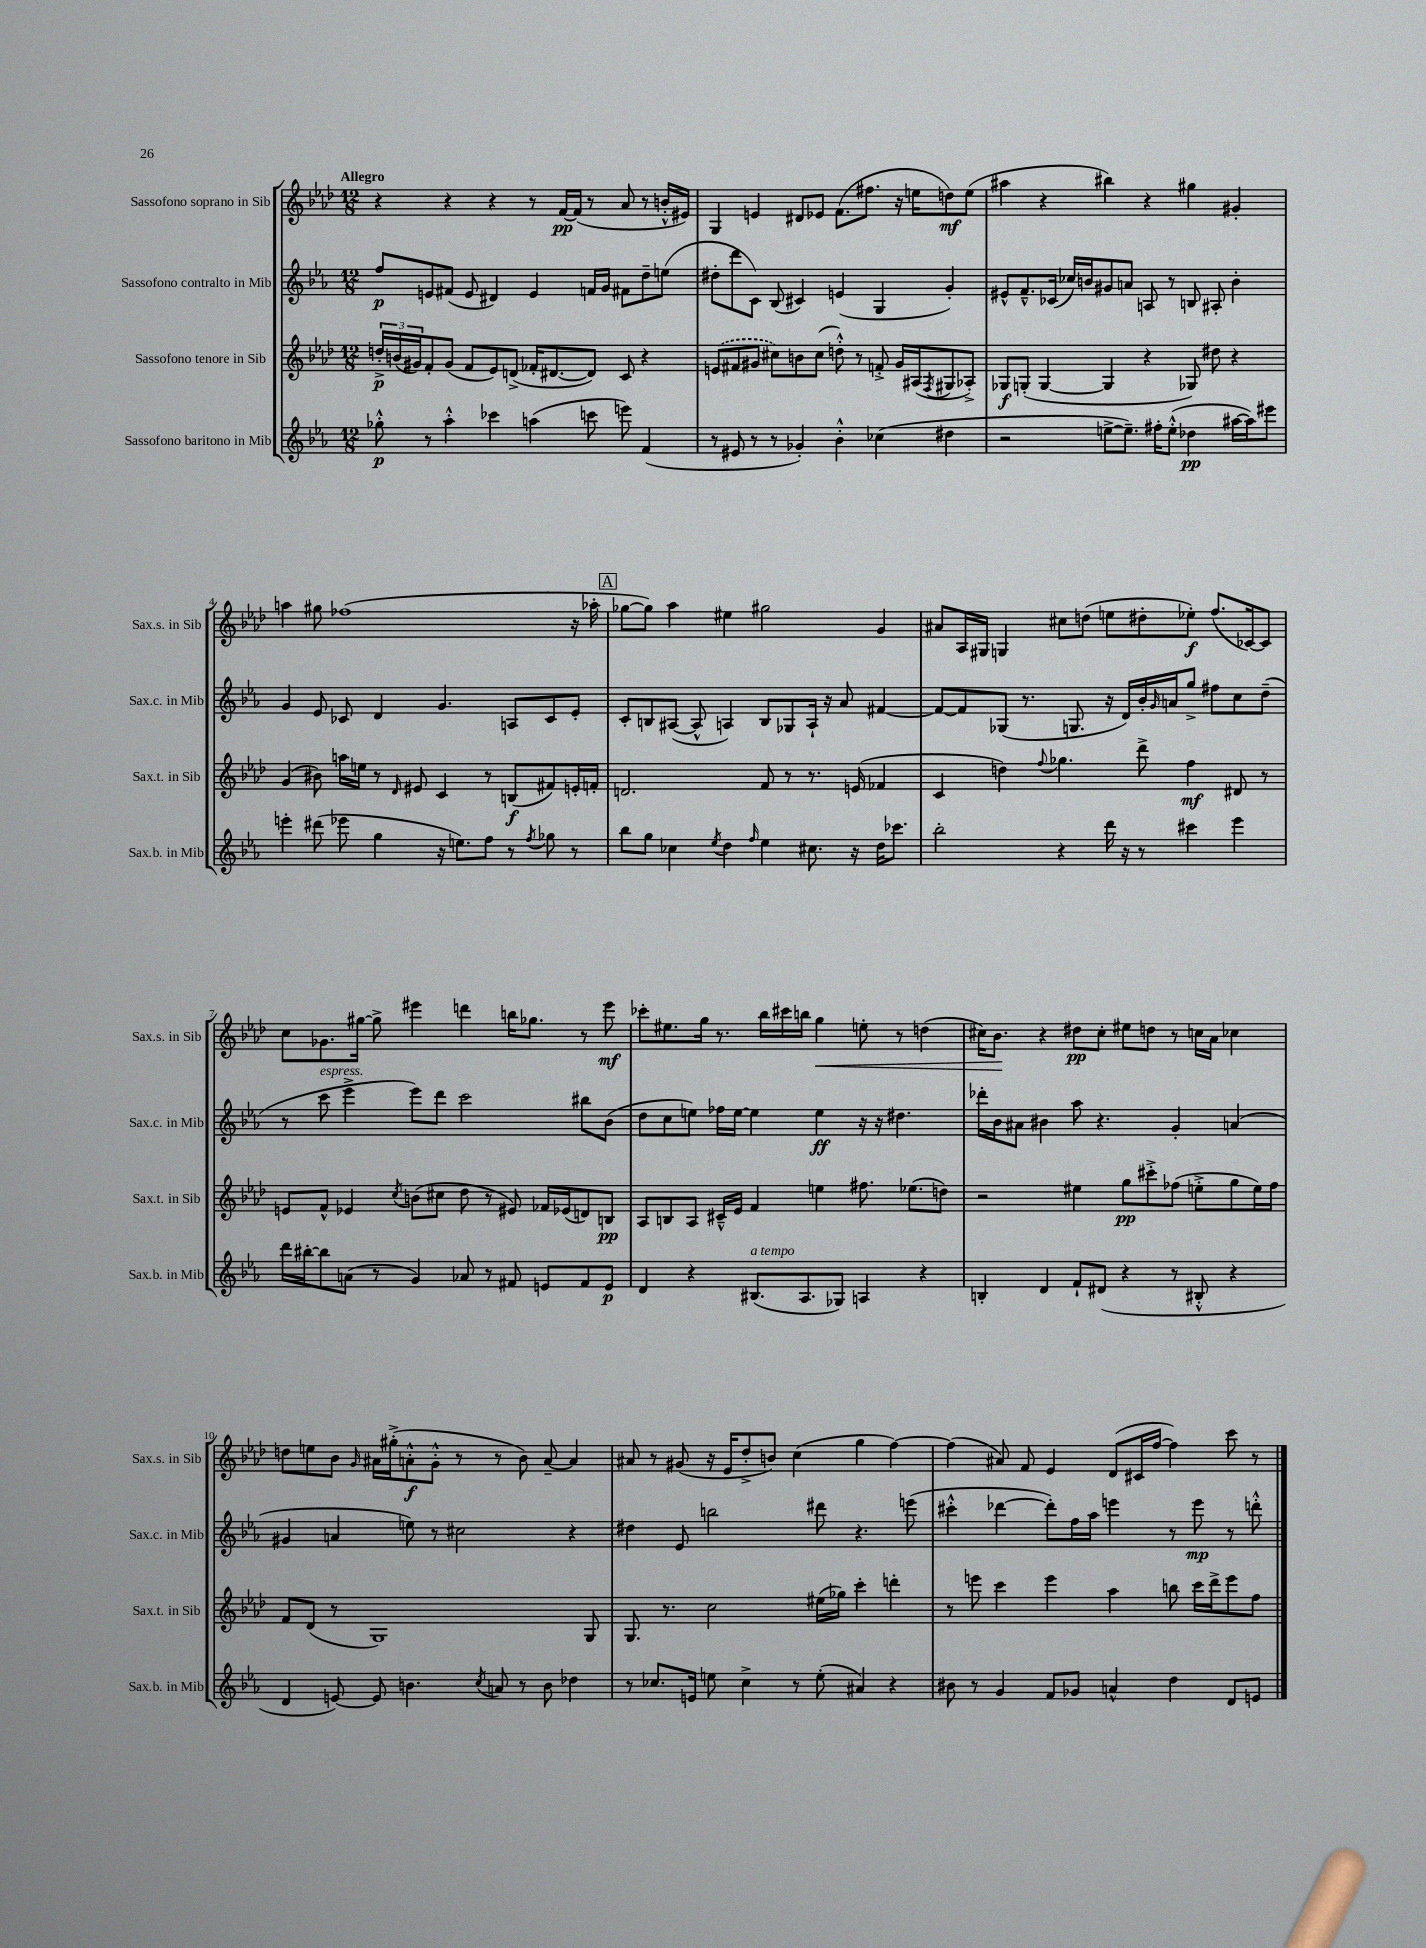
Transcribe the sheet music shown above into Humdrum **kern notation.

**kern	**kern	**kern	**kern
*staff4	*staff3	*staff2	*staff1
*clefG2	*clefG2	*clefG2	*clefG2
*k[b-e-a-]	*k[b-e-a-d-]	*k[b-e-a-]	*k[b-e-a-d-]
*M12/8	*M12/8	*M12/8	*M12/8
8gg-'^^	24dd'^	8ff	4r
.	(24b	.	.
.	24g#)	.	.
8r	8f'	8e	.
4aa-'^^	(8g#	(8f#	4r
.	8f	8e	.
4ccc-	8e-)	4d#)	4r
.	(8d^	.	.
(4aa	16f-'	4e	8r
.	[8.d#	.	.
.	.	.	[16f
.	.	.	(16f]
8ccc	8d#])	16f	8r
.	.	16g	.
8eee)	8c	8f#	8a-
(4f	4r	8dd~	8r
.	.	(8ee	16b'^^
.	.	.	16e#)
=	=	=	=
8r	(8e	8dd#'	4G
8e#	8f#	8ddd	.
8r	8g#	8c)	4e
8r	8cc#)	(8B-	.
4g-')	8b	4c#)	8d#
.	(8cc#	.	8e-
4b-'^^	8dd'^^)	(4e	(8.f
.	8r	.	.
.	.	.	8.ff#
(4cc-	8f'^	4G	.
.	16g#	.	16r
.	(16A#	.	16ee
.	8qF	.	.
4dd#	8G#	4g')	8dd)
.	8A-'^)	.	(8ee
=	=	=	=
2r	8G-	8e#^^	4aa#
.	(8G'	8.f~^^	.
.	[4G	.	4r
.	.	(16c-	.
.	.	16cc-)	.
.	.	16b	.
[8ee^	4G]	8g#	4bb#)
8.ee~])	.	8a	.
.	4r	8A	4r
16ff#'	.	.	.
(8ee'^^	.	8r	.
4dd-	8G-)	8B	4gg#
.	8dd#	8A#'	.
[16aa#	4r	4b'	4g#'
16aa#])	.	.	.
8eee#	.	.	.
=	=	=	=
4eee'	(4g	4g	4aa
(8ddd#	8b#)	8e-	8gg#
8eee-	16aa	8c-	(1ff-
.	16ee	.	.
4gg	8r	4d	.
.	16qqd-	.	.
.	8e#	.	.
16r	4c	4.g	.
8.ee)	.	.	.
8ff	8r	.	.
8r	(8B	8A	.
8qff	.	.	.
8gg-	8f#)	8c-	.
8r	16e'	8e-'	16r
.	16f'	.	16aa-'
=	=	=	=
8bb-	2.d	8c'	[8gg-
8gg	.	8B	8gg-])
4cc-	.	([8A#	4aa-
.	.	8A#^^]	.
8qee-	.	.	.
4dd	.	4A)	4ee#
16qqff	.	.	.
4ee-	8f	8B	2gg#
.	8r	8G-	.
8.cc#	8.r	16A`	.
.	.	16r	.
.	.	8a-	.
16r	(16e	.	.
16dd	4f-	[4f#	4g
8.ccc-	.	.	.
=	=	=	=
2bb-'	4c	8f#_	8a#
.	.	8f#]	16A-
.	.	.	16G#
.	4dd)	(8G-	4G
.	.	8.r	.
.	8qqff	.	.
4r	4.gg-	.	8cc#
.	.	8.G	.
.	.	.	(8dd
16ddd	.	16r	8ee
16r	.	16d)	.
8r	8ddd-^	16b-'	8dd#'
.	.	16qqg	.
.	.	16a	.
4ccc#	4ff	8gg^	8ee-')
.	.	8ff#	(8.ff
4eee-	8d#	8cc	.
.	.	.	[16c-)
.	8r	(8dd~	8c-]
=	=	=	=
16ddd	8e	8r	8cc
[16bb#'	.	.	.
8bb#]	8f^^	8ccc	8.g-
(8a	4e-	4eee-^	.
.	.	.	[16gg#
8r	.	.	8gg#^]
.	8qcc	.	.
4g)	(8b	8eee-)	4eee#
.	8cc#	8ddd	.
8a-	8dd-	2ccc	4ddd
8r	8r	.	.
8f#	8e#)	.	16bb
.	.	.	8.gg-
8e	16f-	.	.
.	(16e-	.	.
8f#	8d)	8bb#	8r
8e	8B	(8b-	8eee#
=	=	=	=
4d	8A-	8dd	8ccc-'
.	8B	8cc	8.ee#
4r	8A-	8ee)	.
.	.	.	16gg
.	16c#~^^	16ff-	8.r
.	16e-	[16ee	.
(8.B#	4f	4ee]	.
.	.	.	16bb-
.	.	.	16ccc#
8.A-	.	.	16bb
.	4ee	4ee	4gg
8G-)	.	.	.
4A	8.ff#	16r	8ee'
.	.	16r	.
.	.	4.dd#	8r
.	(8.ee-	.	.
4r	.	.	(4dd
.	8dd)	.	.
=	=	=	=
4B'	2r	16ddd-'	16cc#)
.	.	16b-	8.b-
.	.	8a#	.
4d	.	4b#	4r
8f`	4ee#	8aa-	8dd#
(8d#	.	4.r	8cc#'
4r	8gg	.	8ee#
.	8ccc#'^	.	8dd
8r	(8ff-	4g'	8r
8B#'^^	8ee'^	.	16cc
.	.	.	16a-
4r	8gg	(4a	4cc-
.	16ee)	.	.
.	16ff-	.	.
=	=	=	=
4d	8f	4g#	8dd
.	(8d-	.	8ee
[8e)	8r	4a	8b-
.	.	.	16qqg
8e]	1G)	.	16a#
.	.	.	(16gg#'^
4.b	.	8ee)	8a'^^
.	.	8r	8g'^^
.	.	2cc#	8r
8qcc	.	.	.
8a	.	.	8r
8r	.	.	8b-)
8b	.	.	[8a~
4dd-	.	4r	4a]
.	8G	.	.
=	=	=	=
8r	8.G	4dd#	8a#
8.cc-	.	.	8r
.	8.r	.	.
.	.	8e-	(8g#
16e	.	.	.
8ee	2cc	2bb	16r
.	.	.	16e-
4cc-^	.	.	8dd-'^
.	.	.	8b)
8r	.	.	(4cc
(8ee'	(16ee#	8ddd#	.
.	16gg-)	.	.
4a#)	4ccc'	4.r	4gg
4r	4ddd'	.	[4ff)
.	.	(8eee	.
=	=	=	=
8b#	8r	4ccc#'^^	(4ff]
8r	8eee	.	.
4g	4ccc	[4ddd-	8a#)
.	.	.	8f
8f	4eee	8ddd-'])	4e-
8g-	.	16ff	.
.	.	16aa-	.
4a^^	4aa-	4eee	(8d-
.	.	.	16c#
.	.	.	[16ff
4dd	8bb	8r	4ff])
.	16ccc	8eee	.
.	16ddd-^	.	.
8d	8eee	8r	8ccc
8e	8ff	8ddd'^^	8r
==	==	==	==
*-	*-	*-	*-
